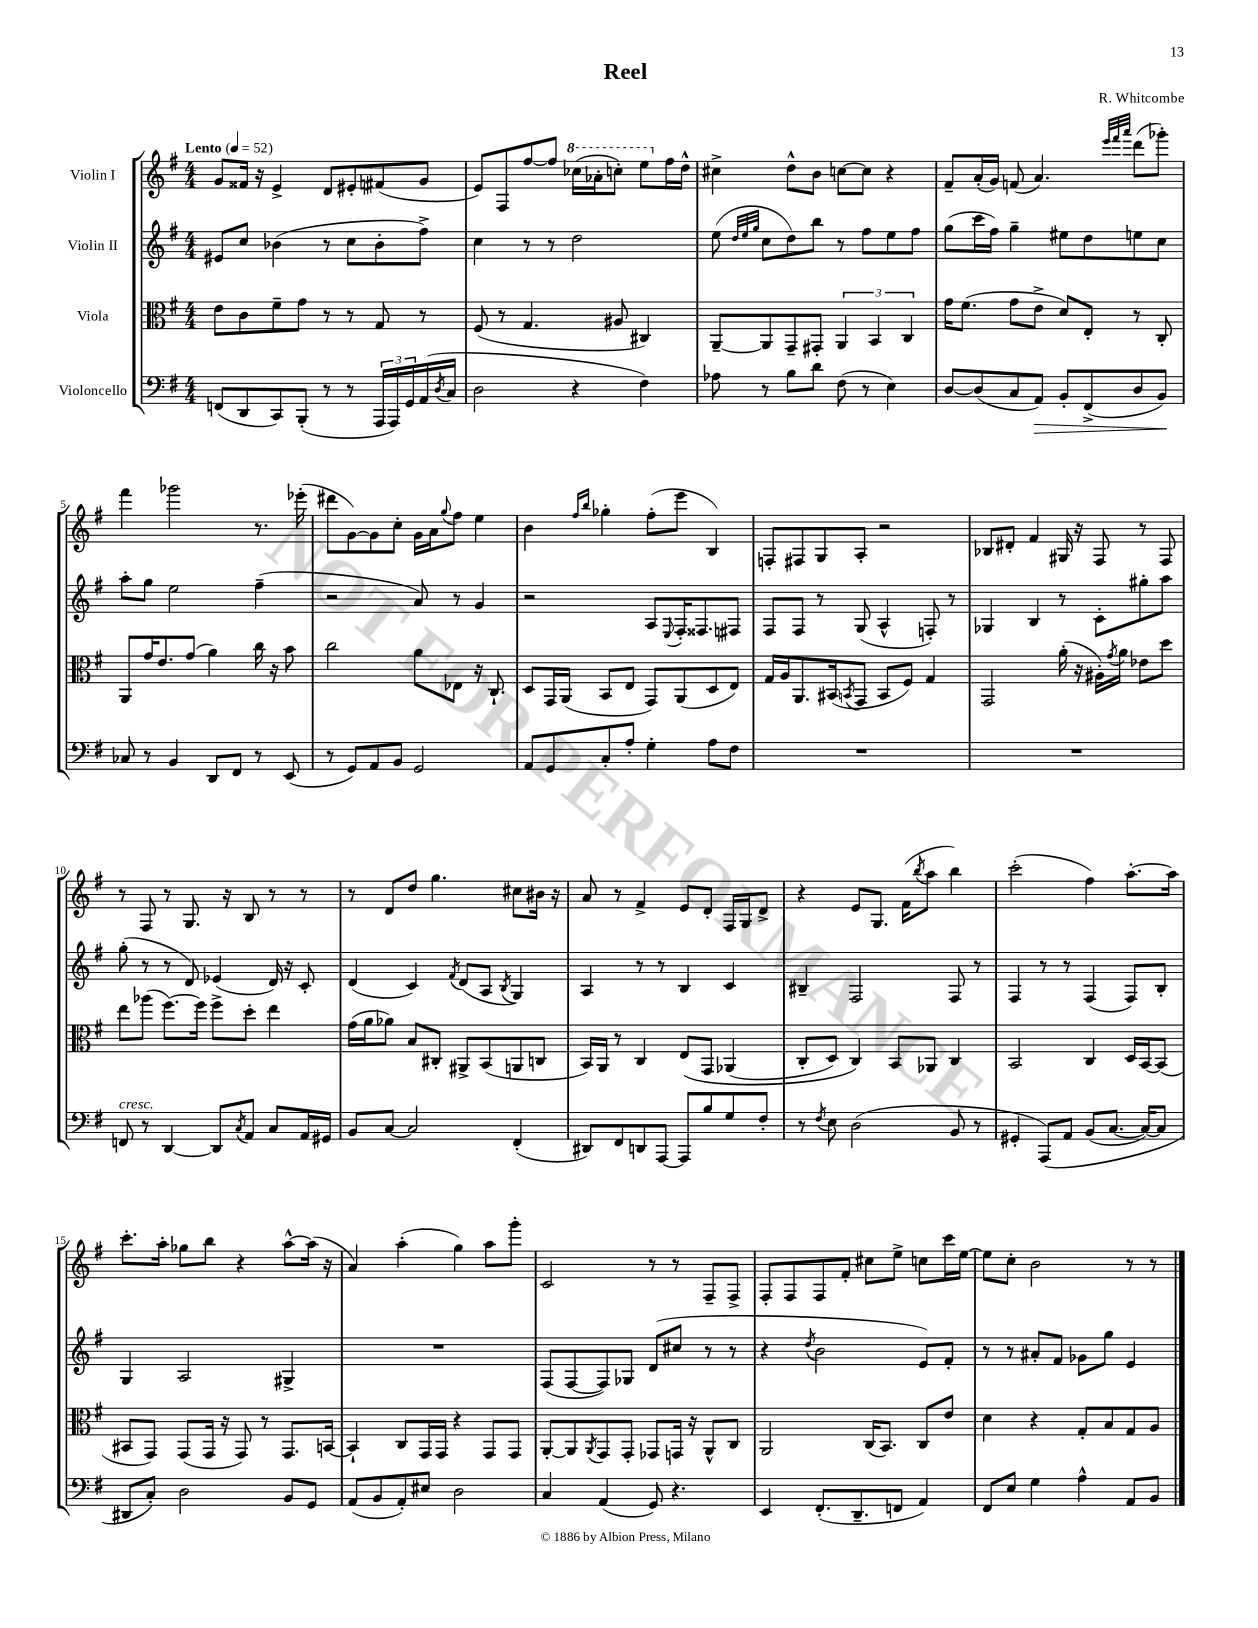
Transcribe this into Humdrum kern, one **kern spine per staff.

**kern	**dynam	**kern	**kern	**kern
*part4	*part4	*part3	*part2	*part1
*staff4	*staff4	*staff3	*staff2	*staff1
*I"Violoncello	*	*I"Viola	*I"Violin II	*I"Violin I
*clefF4	*	*clefC3	*clefG2	*clefG2
*k[f#]	*	*k[f#]	*k[f#]	*k[f#]
*M4/4	*	*M4/4	*M4/4	*M4/4
*MM52	*	*MM52	*MM52	*MM52
=1	=1	=1	=1	=1
!	!	!	!	!LO:TX:a:B:t=Lento
(8FFn/L	.	8e\L	8e#X/L	8g/L
8DD/	.	8c\	8cc/J	16f##X/Jk
.	.	.	.	16r
8CC/)	.	8f#~\	(4b-X\	4e^/
(8BBB'/J	.	8g\J	.	.
8r	.	8r	8r	8d/L
8r	.	8r	8cc\L	8e#X'/
24AAA/LL	.	8G/	8b-'\	(8f#X/
24AAA/)	.	.	.	.
24GG/	.	.	.	.
(16AA/	.	8r	8ff#^\J)	8g/J
8qD/	.	.	.	.
16C/JJ	.	.	.	.
=2	=2	=2	=2	=2
2D\	.	(8F#/	4cc\	8e/L)
.	.	8r	.	8F#/
.	.	4.G/	8r	[8ff#/
.	.	.	8r	8ff#/J]
*	*	*	*	*8va
4r	.	.	2dd\	(16ccc-X\LL
.	.	.	.	16aa-X'\J
.	.	8A#X/	.	8cccn'\J)
4F#\)	.	4C#X/)	.	8eee\L
*	*	*	*	*X8va
.	.	.	.	16ff#\L
.	.	.	.	16dd^^\JJ
=3	=3	=3	=3	=3
8A-X\	.	[8AA~/L	(8ee\	4cc#X^\
.	.	.	32qqdd/LLL	.
.	.	.	32qqee/	.
.	.	.	32qqgg/JJJ	.
8r	.	8AA/]	8cc\L	.
8B\L	.	8GG~/	8dd\)	8dd^^\L
8d\J	.	8GG#X'/J	8bb\J	8b\J
(8F#\	.	6AA/	8r	[8ccn\L
8r	.	.	8ff#\L	8cc\J]
.	.	6BB/	.	.
4E\)	.	.	8ee\	4r
.	.	6C/	.	.
.	.	.	8ff#\J	.
=4	=4	=4	=4	=4
[8D/L	.	16g\KL	(8gg\L	8f#~/L
.	.	(8.f#\J	.	.
(8D/]	.	.	16ccc\L	(16a'/L
.	.	.	16ff#\JJ)	16g/JJ)
8C/	.	8g\L	4gg~\	(8fn/
!	!LO:HP:b	!	!	!
8AA/J)	>	8e^\J	.	4.a/)
8BB'/L	.	8d/L)	8ee#X\L	.
(8FF#^/	.	8E'/J	8dd\	.
.	.	.	.	32qqeee/LLL
.	.	.	.	32qqfff#/
.	.	.	.	32qqaaa/JJJ
8D/	.	8r	8een\	(8ddd\L
8BB/J)	.	8C'/	8cc\J	8ggg-X'\J)
.	]	.	.	.
!!LO:LB:g=z
=5	=5	=5	=5	=5
8C-X/	.	8AA/L	8aa'\L	4fff#\
8r	.	16g/K	8gg\J	.
.	.	8.e/	.	.
4BB/	.	.	2ee\	2ggg-X\
.	.	(8g/J	.	.
8DD/L	.	4a\)	.	.
8FF#/J	.	.	.	.
8r	.	16cc\	(4ff#~\	8.r
.	.	16r	.	.
(8EE/	.	8b\	.	.
.	.	.	.	(16eee-X'\
=6	=6	=6	=6	=6
8r	.	2cc\	2r	8ddd#X\L
8GG/L)	.	.	.	[8g\)
8AA/	.	.	.	8g\]
8BB/J	.	.	.	8cc'\J
2GG/	.	8a\L	8a/)	16g\LL
.	.	.	.	16a\J
.	.	.	.	8qqgg/
.	.	8E-X\J	8r	8ff#\J
.	.	16r	4g/	4ee\
.	.	8.C`/	.	.
=7	=7	=7	=7	=7
8AA/L	.	8D/L	2r	4b\
8GG/	.	16GG/L	.	.
.	.	(16AA/JJ	.	.
.	.	.	.	16qqff#/LL
.	.	.	.	16qqbb/JJ
8C'/	.	8BB/L	.	4gg-X'\
8A'/J	.	8E/J	.	.
4G'\	.	8GG/L)	8A/L	(8ff#'\L
.	.	.	8qqE/	.
.	.	(8AA/	16F#'/K	8eee\J
.	.	.	8.F##X/	.
8A\L	.	8D/	.	4B/)
8F#\J	.	8E/J)	8F#X/J	.
=8	=8	=8	=8	=8
1r	.	16G/LL	8F#/L	8Fn'/L
.	.	16A/J	.	.
.	.	8.AA/	8F#/J	8F#X/
.	.	.	8r	8G/
.	.	(16BB#X/k	.	.
.	.	8qBBn/	.	.
.	.	8GG/J	(8G/	8A'/J
.	.	8BB/L	4A^^/	2r
.	.	8F#/J)	.	.
.	.	4G/	8Fn'/)	.
.	.	.	8r	.
=9	=9	=9	=9	=9
1r	.	2GG/	4G-X/	8B-X/L
.	.	.	.	8d#X'/J
.	.	.	4B/	4f#/
.	.	(16a'\	8r	16G#X/
.	.	16r	.	16r
.	.	16A#X'\LL)	8c'\L	8F#/
.	.	8qg/	.	.
.	.	16a\JJ	.	.
.	.	8e-X\L	8gg#X'\	8r
.	.	8dd\J	8aa\J	8F#/
!!LO:LB:g=z
=10	=10	=10	=10	=10
!LO:TX:a:i:t=cresc.	!	!	!	!
8FFn/	.	8ee\L	(8gg'\	8r
8r	.	(8aa-X\J	8r	8F#/
[4DD/	.	[8.ff#\L)	8r	8r
.	.	.	8d/)	8.G/
.	.	16ff#\Jk]	.	.
8DD/L]	.	8ff#^\L	(4e-X/	.
.	.	.	.	16r
8qC/	.	.	.	.
8AA/J	.	8dd'\J	.	8B/
8C/L	.	4ee\	16d/)	8r
.	.	.	16r	.
16AA/L	.	.	8c'/	8r
16GG#X/JJ	.	.	.	.
=11	=11	=11	=11	=11
8BB/L	.	(16g\LL	(4d/	8r
.	.	16a\J	.	.
[8C/J	.	8a-X\J)	.	8d/L
2C/]	.	8B/L	4c/)	8dd/J
.	.	8C#X'/J	.	4.gg\
.	.	.	8qf#/	.
.	.	8AA#X^/L	(8d/L	.
.	.	(8BB/	8A/J	.
.	.	.	8qB/	.
(4FF#'/	.	8AAn/	4G/)	8cc#X\L
.	.	8Cn/J	.	16b#X\Jk
.	.	.	.	16r
=12	=12	=12	=12	=12
8DD#X/L)	.	16BB/LL)	4A/	8a/
.	.	16AA/JJ	.	.
8FF#/	.	8r	.	8r
8DDn/	.	4C/	8r	4f#^/
[8AAA/J	.	.	8r	.
8AAA/L]	.	(8E/L	4B/	8e/L
8B/	.	8GG/J	.	8d'/J
8G/	.	(4AA-X/	4c/	16F#/LL
.	.	.	.	16G/J
8F#'/J	.	.	.	8d^/J
=13	=13	=13	=13	=13
8r	.	8C'/L	4B#X~/	4r
8qF#/	.	.	.	.
8E\	.	8D/J)	.	.
(2D\	.	4C/)	2F#/	8e/L
.	.	.	.	8.G/J
.	.	8BB/L	.	.
.	.	.	.	(16f#\KL
.	.	.	.	8qbb/
.	.	8AA-X/J	.	8aa\J
8BB/	.	4C/	8F#/	4bb\)
8r	.	.	8r	.
=14	=14	=14	=14	=14
4GG#X'/	.	2BB/	4F#/	(2ccc'\
(8AAA/L)	.	.	8r	.
8AA/J	.	.	8r	.
(8BB/L	.	4C/	(4F#/	4ff#\)
[8.C/J	.	.	.	.
.	.	16D/LL	8F#/L)	[8.aa'\L
16C/KL_)	.	[16BB/J	.	.
8C/J]	.	(8BB/J]	8B'/J	.
.	.	.	.	16aa\Jk]
!!LO:LB:g=z
=15	=15	=15	=15	=15
8DD#X/L	.	8BB#X/L	4G/	8.ccc'\L
8C'/J)	.	8GG/J)	.	.
.	.	.	.	16aa'\Jk
2D\	.	(8GG/L	2A/	8gg-X\L
.	.	16GG/Jk	.	8bb\J
.	.	16r	.	.
.	.	8GG/)	.	4r
.	.	8r	.	.
8BB/L	.	8.GG/L	4G#X^/	[8aa^^\L
8GG/J	.	.	.	(16aa\Jk]
.	.	[16BBn/Jk	.	16r
=16	=16	=16	=16	=16
(8AA/L	.	4BB`/]	1r	4a/)
8BB/	.	.	.	.
8AA'/)	.	8C/L	.	(4aa'\
8E#X/J	.	16GG/L	.	.
.	.	16GG/JJ	.	.
2D\	.	4r	.	4gg\)
.	.	8GG/L	.	8aa\L
.	.	8GG/J	.	8ggg'\J
=17	=17	=17	=17	=17
4C/	.	[8AA'/L	(8F#/L	2c/
.	.	8AA/]	[8F#/	.
.	.	8qAA/	.	.
(4AA/	.	8GG/	8F#/])	.
.	.	8GG'/J	8G-X/J	.
8GG/)	.	8GG-X/L	(8d/L	8r
4.r	.	16GGn/Jk	8cc#X/J	8r
.	.	16r	.	.
.	.	8AA^^/L	8r	8F#~/L
.	.	8C/J	8r	8F#^/J
=18	=18	=18	=18	=18
4EE/	.	2AA/	4r	8F#'/L
.	.	.	.	8F#/
.	.	.	8qdd/	.
(8.FF#'/L	.	.	2b\	8F#/
.	.	.	.	8f#'/J
8.DD~/	.	.	.	.
.	.	(16C/KL	.	8cc#X\L
.	.	8.BB/J)	.	.
8FFn/J	.	.	.	8ee^\J
4AA/)	.	8C/L	8e/L)	8ccn\L
.	.	8e/J	8f#'/J	16ccc\L
.	.	.	.	[16ee\JJ
=19	=19	=19	=19	=19
8FF#/L	.	4d\	8r	8ee\L]
8E/J	.	.	8r	8cc'\J
4G\	.	4r	8a#X'/L	2b\
.	.	.	8f#/J	.
4A^^\	.	8G'/L	8g-X\L	.
.	.	8B/	8gg\J	.
8AA/L	.	8G/	4e/	8r
8BB/J	.	8A/J	.	8r
==	==	==	==	==
*-	*-	*-	*-	*-
